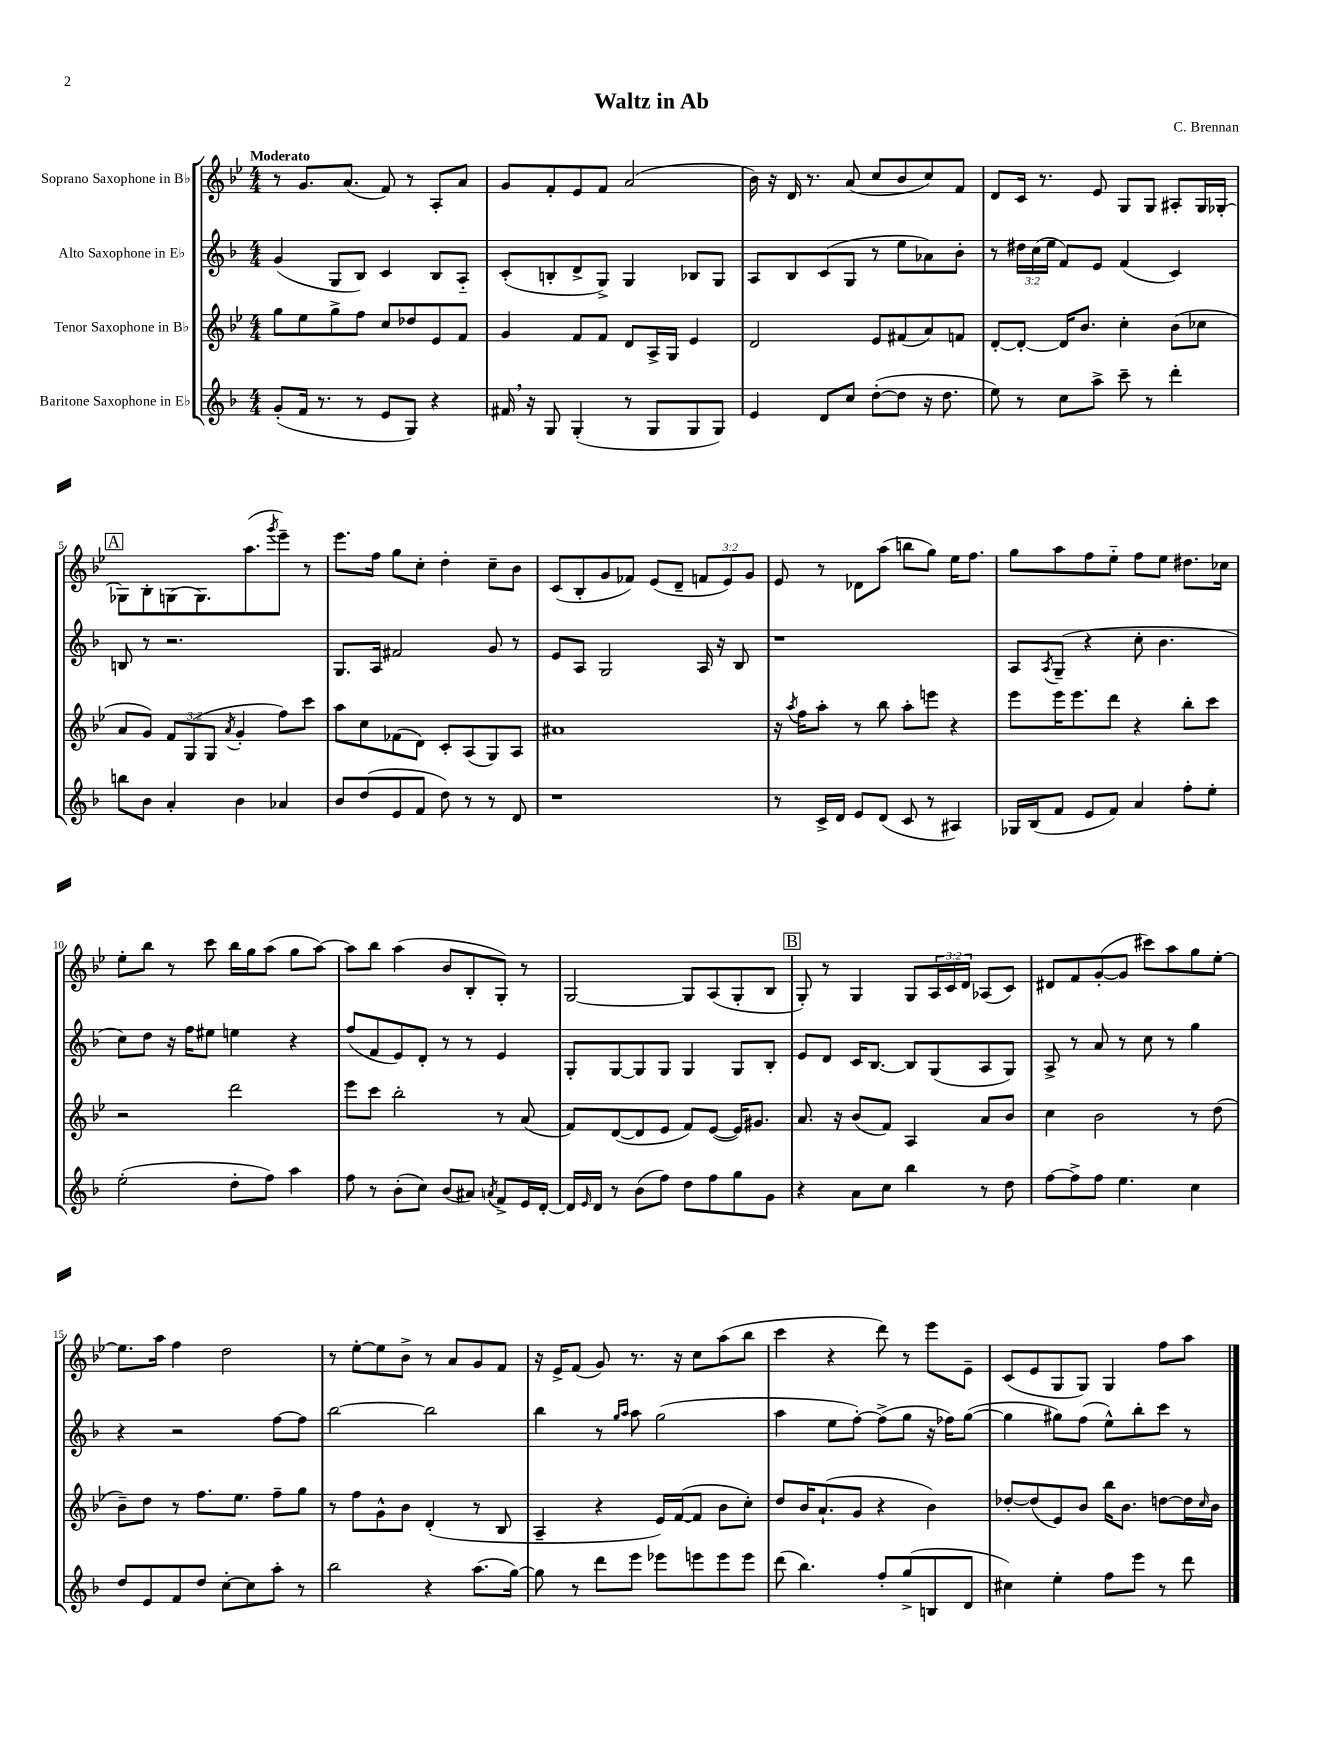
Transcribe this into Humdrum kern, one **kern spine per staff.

**kern	**kern	**kern	**kern
*staff4	*staff3	*staff2	*staff1
*clefG2	*clefG2	*clefG2	*clefG2
*k[b-]	*k[b-e-]	*k[b-]	*k[b-e-]
*M4/4	*M4/4	*M4/4	*M4/4
(8g'/L	8gg\L	(4g/	8r
16f/Jk	8ee-\	.	8.g/L
8.r	.	.	.
.	8gg^\	8G/L	.
.	.	.	(8.a/J
8r	8ff\J	8B-/J)	.
8e/L	8cc/L	4c/	8f/)
8G/J)	8dd-/	.	8r
4r	8e-/	8B-/L	8A'/L
.	8f/J	8A'~/J	8a/J
=	=	=	=
16f#/	4g/	(8c'/L	8g/L
16r	.	.	.
8G/	.	8B'/	8f'/
(4G'/	8f/L	8d^/	8e-/
.	8f/J	8G^/J)	8f/J
8r	8d/L	4G/	(2a/
8G/L	16A^/L	.	.
.	16G/JJ	.	.
8G/	4e-/	8B-/L	.
8G/J)	.	8G/J	.
=	=	=	=
4e/	2d/	8A/L	16b-\)
.	.	.	16r
.	.	8B-/	16d/
.	.	.	8.r
8d/L	.	(8c/	.
8cc/J	.	8G/J	(8a/
([8dd'\L	8e-/L	8r	8cc/L
8dd\]J	(8f#/	8ee\L	8b-/
16r	8a/)	8a-\)	8cc/)
8.dd\	.	.	.
.	8f/J	8b-'\J	8f/J
=	=	=	=
8ee\)	[8d'/L	8r	8d/L
8r	8d'/_J	24dd#\LL	16c/Jk
.	.	(24cc\	.
.	.	.	8.r
.	.	24ee\JJ	.
8cc\L	16d/]LK	8f/L)	.
.	8.b-/J	.	.
8aa^\J	.	8e/J	8e-/
8ccc~\	4cc'\	(4f/	8G/L
8r	.	.	8G/J
4ddd'\	(8b-\L	4c/)	8A#'/L
.	8cc-\J	.	16G/L
.	.	.	[16G-'/JJ
=	=	=	=
8bb\L	8a/L	8B/	8G-\]L
8b-\J	8g/J)	8r	8B-'\
4a'/	12f/L	2.r	(8G\
.	(12G/	.	.
.	.	.	8.G\)
.	12G/J	.	.
.	8qa/	.	.
4b-\	4g'/	.	.
.	.	.	(8.aa\
.	.	.	8qggg/
4a-/	8ff\L)	.	8eee-~\J)
.	8ccc\J	.	8r
=	=	=	=
8b-/L	8aa\L	8.G/L	8.eee-\L
(8dd/	8cc\	.	.
.	.	16A/Jk	16ff\Jk
8e/	(8f-\	2f#/	8gg\L
8f/J	8d\J)	.	8cc'\J
8dd\)	8c'/L	.	4dd'\
8r	(8A/	.	.
8r	8G/)	8g/	8cc~\L
8d/	8A/J	8r	8b-\J
=	=	=	=
1r	1a#	8e/L	(8c/L
.	.	8A/J	8B-'/
.	.	2G/	8g/
.	.	.	8f-/J)
.	.	.	(8e-/L
.	.	.	8d~/J
.	.	16A/	12f/L
.	.	16r	.
.	.	.	12e-/)
.	.	8B-/	.
.	.	.	12g/J
=	=	=	=
8r	16r	1r	8e-/
.	8qaa/	.	.
.	16ff\LK	.	.
16c^/LL	8aa'\J	.	8r
16d/JJ	.	.	.
8e/L	8r	.	8d-\L
(8d/J	8bb-\	.	(8aa\J
8c/	8aa'\L	.	8bb\L
8r	8eee\J	.	8gg\J)
4A#/)	4r	.	16ee-\LK
.	.	.	8.ff\J
=	=	=	=
16G-/LL	8eee-\L	8A/L	8gg\L
(16B-/J	.	.	.
.	.	8qA/	.
8f/J	16eee-\K	(8G~/J	8aa\
.	8.eee-\	.	.
8e/L	.	4r	8ff\
8f/J)	8ddd\J	.	8ee-'~\J
4a/	4r	8cc'\	8ff\L
.	.	4.b-\	8ee-\J
8ff'\L	8bb-'\L	.	8.dd#\L
8ee'\J	8ccc\J	.	.
.	.	.	16cc-\Jk
=	=	=	=
(2ee'\	2r	8cc\L)	8ee-'\L
.	.	8dd\J	8bb-\J
.	.	16r	8r
.	.	16ff\LK	.
.	.	8ee#\J	8ccc\
8dd'\L	2ddd\	4ee\	16bb-\LL
.	.	.	16gg\J
8ff\J)	.	.	(8aa\J
4aa\	.	4r	8gg\L
.	.	.	[8aa\J)
=	=	=	=
8ff\	8eee-\L	(8ff/L	8aa\]L
8r	8ccc\J	8f/	8bb-\J
(8b-'\L	2bb-'\	8e/)	(4aa\
8cc\J)	.	8d'/J	.
(8b-/L	.	8r	8b-/L
8a#/J)	.	8r	8B-'/
8qa/	.	.	.
8f^/L	8r	4e/	8G'/J)
16e/L	(8a/	.	8r
[16d'/JJ	.	.	.
=	=	=	=
16d/]LL	8f/L)	8G'/L	[2G/
16qqe/	.	.	.
16d/JJ	.	.	.
8r	([8d/	[8G/	.
(8b-\L	8d/]	8G/]	.
8ff\J)	8e-/J	8G/J	.
8dd\L	8f/L)	4G/	8G/]L
8ff\	([8e-/J	.	(8A/
8gg\	16e-/]LK)	8G/L	8G'/
.	8.g#/J	.	.
8g\J	.	8B-'/J	8B-/J
=	=	=	=
4r	8.a/	8e/L	8G'/)
.	.	8d/J	8r
.	16r	.	.
8a\L	(8b-/L	16c/LK	4G/
.	.	[8.B-/J	.
8cc\J	8f/J)	.	.
4bb-\	4A/	8B-/]L	8G/L
.	.	(8G/	24A/L
.	.	.	24c/
.	.	.	24d/JJ
8r	8a/L	8A/	(8A-/L
8dd\	8b-/J	8G/J)	8c/J)
=	=	=	=
[8ff\L	4cc\	8A^/	8d#/L
8ff^\]	.	8r	8f/
8ff\J	2b-\	8a/	([8g'/
4.ee\	.	8r	8g/]J
.	.	8cc\	8ccc#\L)
.	.	8r	8aa\
4cc\	8r	4gg\	8gg\
.	(8dd\	.	[8ee-'\J
=	=	=	=
8dd/L	8b-~\L)	4r	8.ee-\]L
8e/	8dd\J	.	.
.	.	.	16aa\Jk
8f/	8r	2r	4ff\
8dd/J	8.ff\L	.	.
[8cc'\L	.	.	2dd\
.	8.ee-\J	.	.
8cc\]	.	.	.
8aa'\J	8ff~\L	[8ff\L	.
8r	8gg\J	8ff\]J	.
=	=	=	=
2bb-\	8r	[2bb-\	8r
.	8ff\L	.	[8ee-'\L
.	8g^^\	.	8ee-\]
.	8b-\J	.	8b-^\J
4r	(4d'/	2bb-\]	8r
.	.	.	8a/L
(8.aa\L	8r	.	8g/
.	8B-/	.	8f/J
[16gg\Jk)	.	.	.
=	=	=	=
8gg\]	4A~/	4bb-\	16r
.	.	.	16e-^/LK
8r	.	.	(8f/J
8ddd\L	4r	8r	8g/)
.	.	16qqgg/LL	.
.	.	16qqaa/JJ	.
8eee\J	.	8aa\	8.r
8eee-\L	16e-/LL)	(2gg\	.
.	([16f/J	.	16r
8eee\	8f/]J	.	8cc\L
8eee\	8b-\L	.	(8aa\
8eee\J	8cc'\J)	.	8bb-\J
=	=	=	=
(8ddd\	8dd/L	4aa\	4ccc\
4.bb-\)	16b-/K	.	.
.	(8.a`/	.	.
.	.	8ee\L	4r
.	8g/J	[8ff'\J)	.
8ff'/L	4r	(8ff^\]L	8ddd\)
(8gg^/	.	8gg\J	8r
8B/	4b-\)	16r	8eee-\L
.	.	16ff-\LK)	.
8d/J	.	([8gg\J	8e-~\J
=	=	=	=
4cc#\)	[8dd-'/L	4gg\]	(8c/L
.	(8dd-/]	.	8e-/
4ee'\	8e-/)	8gg#\L)	8G/
.	8b-/J	(8ff\J	8G/J)
8ff\L	16bb-\LK	8ee^^\L)	4G/
.	8.b-\J	.	.
8eee\J	.	8bb-'\	.
8r	[8dd\L	8ccc\J	8ff\L
8ddd\	16dd\]L	8r	8aa\J
.	16qqcc/	.	.
.	16b-\JJ	.	.
==	==	==	==
*-	*-	*-	*-
